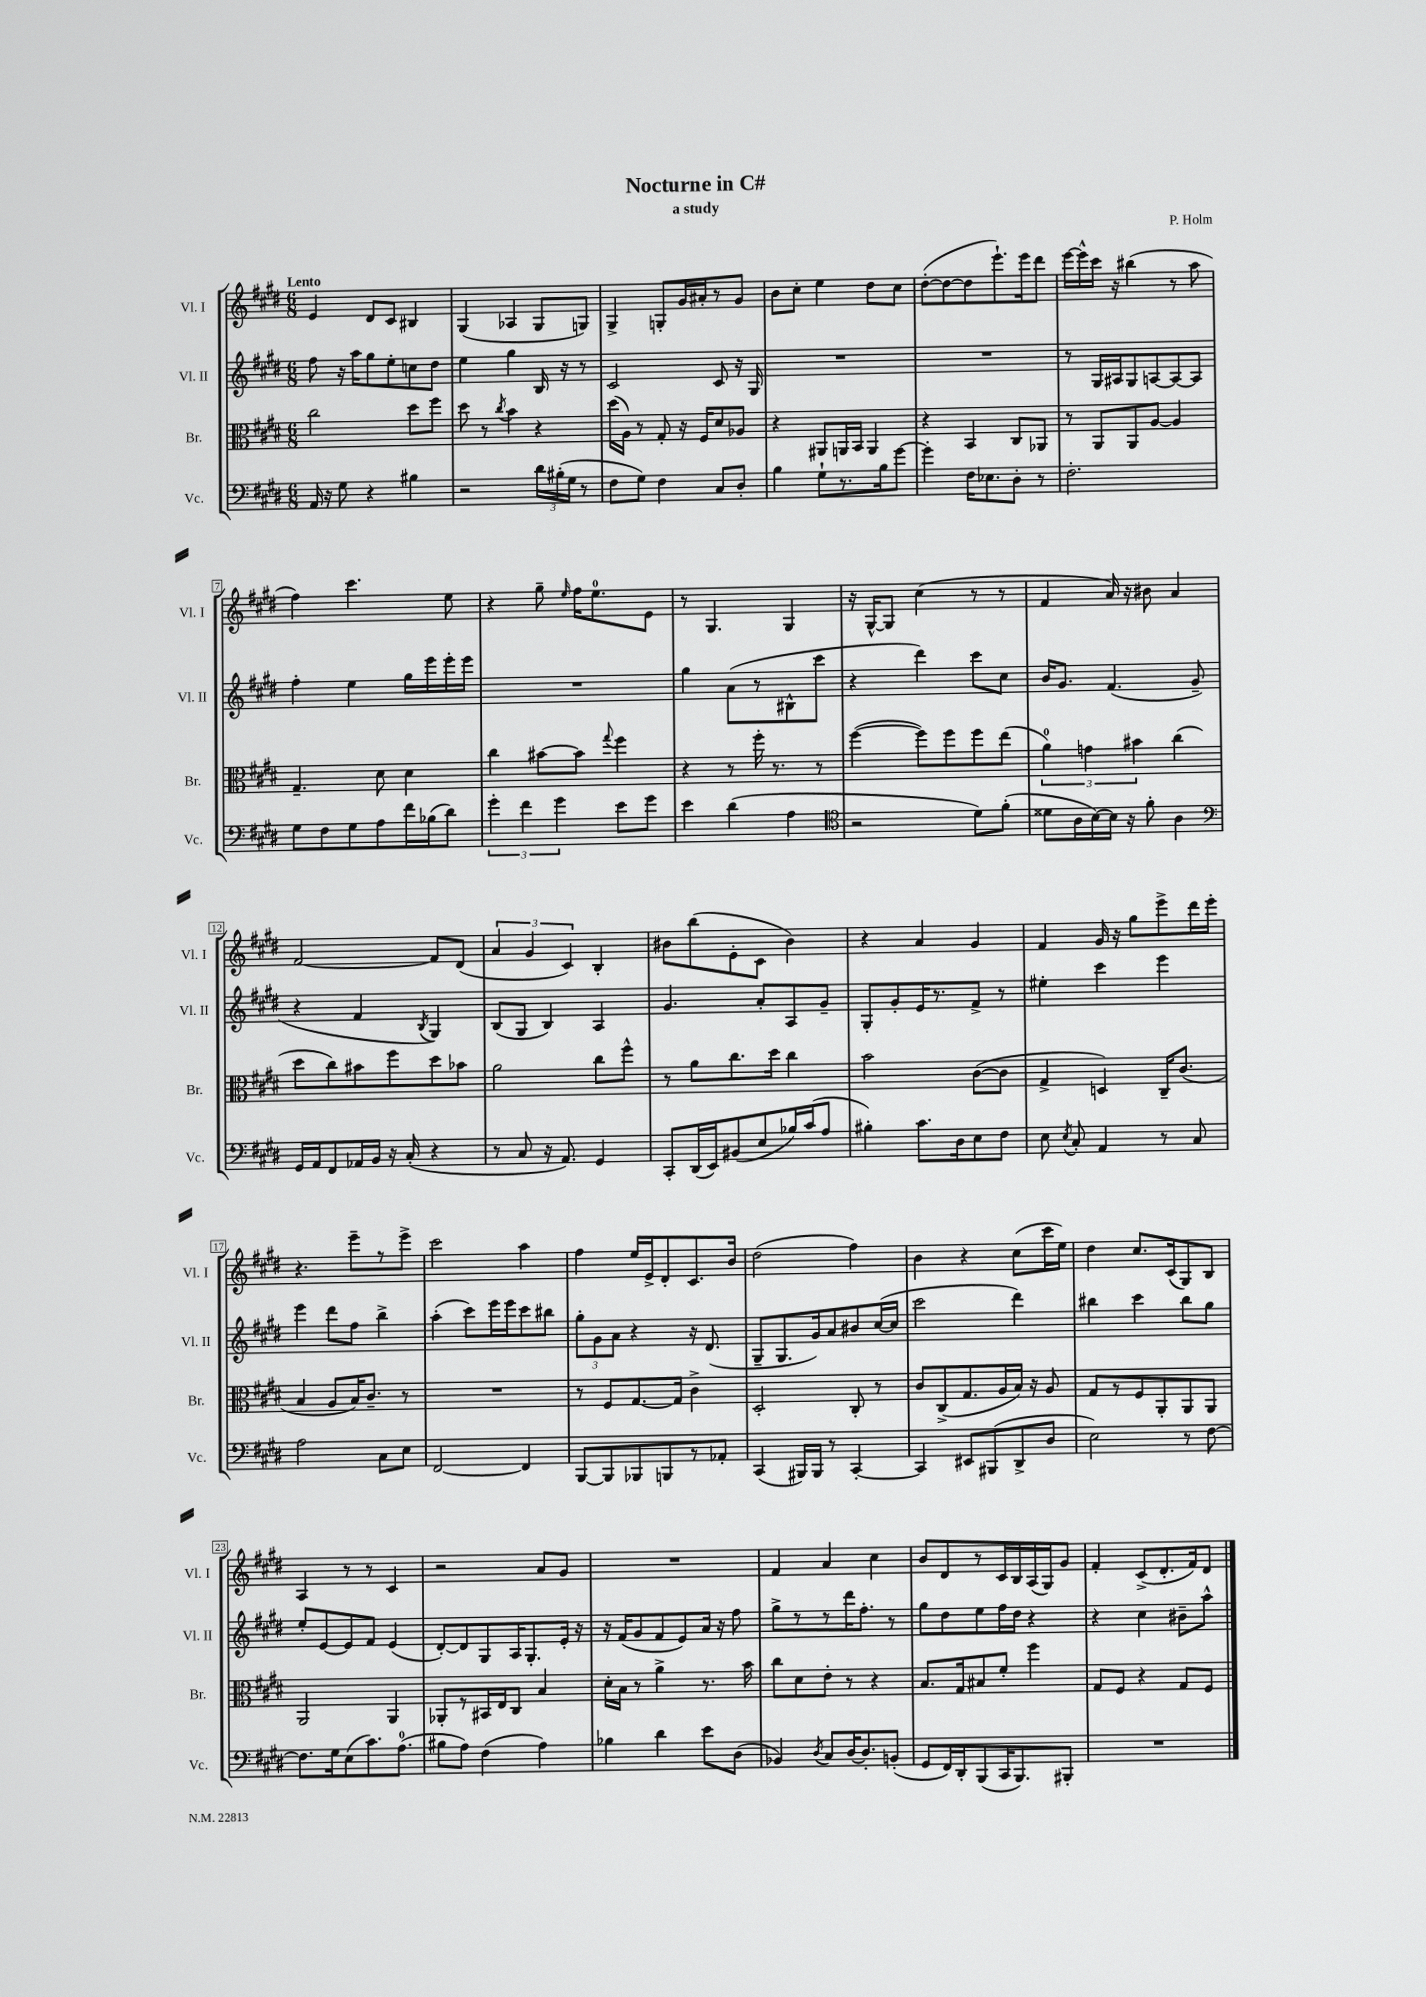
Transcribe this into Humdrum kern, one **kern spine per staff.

**kern	**kern	**kern	**kern
*staff4	*staff3	*staff2	*staff1
*clefF4	*clefC3	*clefG2	*clefG2
*k[f#c#g#d#]	*k[f#c#g#d#]	*k[f#c#g#d#]	*k[f#c#g#d#]
*M6/8	*M6/8	*M6/8	*M6/8
16AA/	2cc#\	8ff#\	4e/
16r	.	.	.
8G#\	.	16r	.
.	.	16aa\LK	.
4r	.	8gg#\	8d#/L
.	.	8ee'\	8c#/J
4B#\	8dd#\L	8cc\	4B#/
.	8ff#\J	8dd#\J	.
=	=	=	=
2r	8dd#\	4ee\	(4G#/
.	8r	.	.
.	8qcc#/	.	.
.	4b\	4gg#\	4A-/
24d#\LL	4r	16B/	8G#/L
(24B#'\	.	.	.
.	.	16r	.
24G#\JJ	.	.	.
8r	.	8r	8G/J)
=	=	=	=
8F#\L	(16dd#\LL	2c#/	4G#^/
.	16A\JJ)	.	.
8G#\J)	8r	.	.
4F#\	8G#'/	.	8G'/L
.	16r	.	16g#/L
.	16F#/LK	.	16a#'/J
8C#/L	8d#/	8c#/	8r
8D#'/J	8A-/J	16r	8g#/J
.	.	16G#/	.
=	=	=	=
4B\	4r	2.r	8b\L
.	.	.	8cc#'\J
8G#`\L	8AA#/L	.	4ee\
8.r	16AA/L	.	.
.	16BB/JJ	.	.
.	4AA/	.	8dd#\L
16B\k	.	.	.
[8g#\J	.	.	8cc#\J
=	=	=	=
4g#'\]	4r	2.r	([8dd#'\L
.	.	.	8dd#\_
16F#\LK	4BB/	.	8dd#\]
8.E-\	.	.	.
.	.	.	8.eee`\)
8D#'\J	8C#/L	.	.
.	.	.	16eee\k
8r	8AA-/J	.	8ddd#\J
=	=	=	=
2.F#'\	8r	8r	[16eee\LL
.	.	.	16eee^^\]
.	8AA/L	16G#/LL	16ccc#\JJ
.	.	16A#/J	16r
.	8AA/	8G#/	(4bb#\
.	[8A/J	[8A/	.
.	4A/]	8A/_	8r
.	.	8A/]J	8aa\
=	=	=	=
8G#\L	4.G#~/	4ff#'\	4ff#\)
8F#\	.	.	.
8G#\	.	4ee\	4.ccc#\
8A\	8d#\	.	.
16f#\L	4d#\	16gg#\LL	.
(16B-\J	.	16eee\	.
8d#\J)	.	16eee'\	8ee\
.	.	16eee\JJ	.
=	=	=	=
6g#'\	4cc#\	2.r	4r
6f#\	.	.	.
.	[8b#\L	.	8gg#~\
6g#\	.	.	.
.	.	.	16qqee/
.	8b#\]J	.	16ff#\LK
.	.	.	8.ee\
.	8qqgg#/	.	.
8e\L	4ff#\	.	.
8g#\J	.	.	8e\J
=	=	=	=
4e\	4r	4gg#\	8r
.	.	.	4.G#/
(4d#\	8r	(8a\L	.
.	16ff#'\	8r	.
.	8.r	.	.
4A\	.	8B#^^\	4G#/
.	8r	8ccc#\J	.
=	=	=	=
*clefC4	*	*	*
2r	([4ff#\	4r	16r
.	.	.	[16G#^^/LK
.	.	.	8G#/]J
.	8ff#\]L)	4ddd#\)	(4cc#\
.	8ff#\	.	.
8d#\L)	8ff#\	8ccc#\L	8r
(8f#'\J	(8ee\J	8cc#\J	8r
=	=	=	=
8d##\L	6a\)	16b/LK	4f#/
.	.	8.g#/J	.
16A\L	.	.	.
.	6g\	.	.
[16B\)	.	.	.
16B\]JJ	.	(4.f#/	16a/)
16r	.	.	16r
.	6b#\	.	.
8f#'\	.	.	8b#\
4A\	(4cc#\	.	4a/
.	.	8g#~/	.
=	=	=	=
*clefF4	*	*	*
16GG#/LL	8dd#\L	4r	[2f#/
16AA/J	.	.	.
8FF#/	8cc#\)	.	.
16AA-/L	8b#\	4f#/	.
16BB/JJ	.	.	.
16r	8ff#\	.	.
(16C#'/	.	.	.
.	.	8qB/	.
4r	8dd#\	4G#/)	8f#/]L
.	8b-\J	.	(8d#/J
=	=	=	=
8r	2a\	(8B/L	6a/
8C#/	.	8G#/J	.
.	.	.	6g#/
16r	.	4B/)	.
8.AA/)	.	.	.
.	.	.	6c#/)
4GG#/	8cc#\L	4A/	4B'/
.	8ff#^^\J	.	.
=	=	=	=
8CC#'/L	8r	4.g#/	8b#\L
(16DD#/L	8a\L	.	(8bb\
16EE/J)	.	.	.
(8BB#/	8.cc#\	.	8e'\
8E/	.	8a'/L	8c#\J
.	16dd#\Jk	.	.
16B-/L)	4cc#\	8A/	4b#\)
(16c#/J	.	.	.
8A/J	.	8g#~/J	.
=	=	=	=
4B#'\)	2b\	8G#'/L	4r
.	.	8g#'/	.
8.c#\L	.	16e/K	4a/
.	.	8.r	.
16D#\k	.	.	.
8E\	([8c#\L	8f#^/J	4g#/
8F#\J	8c#\]J	8r	.
=	=	=	=
8E\	4G#^/	4ee#'\	4f#/
8qE/	.	.	.
8C#'/	.	.	.
4AA/	4D/)	4ccc#\	16g#/
.	.	.	16r
.	.	.	8gg#\L
8r	16C#~/LK	4eee\	8eee^\
.	(8.c#/J	.	.
8C#/	.	.	16ddd#\L
.	.	.	16eee'\JJ
=	=	=	=
2A\	4B/	4eee\	4.r
.	8A/L	8ddd#\L	.
.	16B/K)	8ff#\J	8eee~\L
.	8.c#~/J	.	.
8C#\L	.	4bb^\	8r
8E\J	8r	.	8eee^\J
=	=	=	=
[2FF#/	2.r	(4aa'\	2ccc#\
.	.	8ccc#\L)	.
.	.	16eee\L	.
.	.	16eee\J	.
4FF#/]	.	8ccc#\	4aa\
.	.	8bb#\J	.
=	=	=	=
[8BBB/L	8r	12gg#'\L	4ff#\
.	.	12g#\	.
8BBB/]	8F#/L	.	.
.	.	12a\J	.
8BBB-/	[8.G#/	4r	16ee/LL
.	.	.	16e^/J
8BBB/	.	.	8d#'/
.	16G#/]Jk	.	.
8r	4c#^\	16r	8.c#/
.	.	(8.d#/	.
8AA-'/J	.	.	.
.	.	.	16b/Jk
=	=	=	=
(4CC#/	2D#'/	8G#~/L	(2dd#\
.	.	8.G#/	.
16BBB#/LL)	.	.	.
16BBB#/JJ	.	16g#/k)	.
8r	.	8a/	.
[4CC#'/	8C#'/	8b#/	4ff#\)
.	8r	([16cc#/L	.
.	.	16cc#/]JJ	.
=	=	=	=
4CC#/]	8c#/L	2ccc#\	4b\
.	(8C#^/	.	.
8EE#/L	8.G#/	.	4r
(8BBB#/	.	.	.
.	16A/L	.	.
8DD#^/	16B/JJ)	4ddd#\)	(8cc#\L
.	16r	.	.
8D#/J	8A/	.	16ccc#\L
.	.	.	16ee\JJ)
=	=	=	=
2E\)	8G#/L	4bb#\	4dd#\
.	8r	.	.
.	8F#/	4ccc#\	8.cc#/L
.	8AA'/	.	.
.	.	.	(16c#/k
8r	8AA/	8bb#\L	8G#/)
[8F#\	8AA/J	8gg#\J	8B/J
=	=	=	=
8.F#\]L	2AA/	8ee'/L	4A/
.	.	[8e/	.
16G#\k	.	.	.
(8E\	.	8e/]	8r
8.c#\)	.	8f#/J	8r
.	4AA/	(4e/	4c#/
(8.A\J	.	.	.
=	=	=	=
8B#\L	8AA-'/L	[8d#'/L)	2r
8A\J)	8r	8d#/]	.
(4F#\	16BB#/L	8G#/	.
.	16E/J	.	.
.	8C#/J	16A/K	.
.	.	8.G#'/	.
4A\)	4B/	.	8a/L
.	.	16e'/Jk	8g#/J
.	.	16r	.
=	=	=	=
4B-\	16d#'\LL	16r	2.r
.	16B\JJ	(16f#/LK	.
.	8r	8g#/	.
4d#\	4a^\	8f#/	.
.	.	8e/)	.
8e\L	8.r	16a/Jk	.
.	.	16r	.
(8D#\J	.	8ff#\	.
.	16b\	.	.
=	=	=	=
4BB-/)	8cc#\L	8gg#^\L	4f#/
.	8d#\	8r	.
8qD#/	.	.	.
8C#/L	8e'\J	8r	4a/
[16D#/K	8r	16ddd#\K	.
8.D#'/]	.	8.ff#'\J	.
.	4r	.	4cc#\
(8BB'/J	.	8r	.
=	=	=	=
8GG#/L	8.B/L	8gg#\L	8b/L
16FF#/L)	.	8dd#\	8d#/
16DD#'/J	16G#/k	.	.
(8BBB/	8B#/	8ee\	8r
16CC#/K	8f#'/J	16ff#\L	16c#/L
8.BBB/)	.	16dd#\JJ	16B/
.	4ff#\	4r	(16A/
.	.	.	16G#/J)
8BBB#'/J	.	.	8g#/J
=	=	=	=
2.r	8G#/L	4r	4f#'/
.	8F#/J	.	.
.	4r	4cc#\	(8c#^/L
.	.	.	8.d#'/
.	8G#/L	8b#~\L	.
.	.	.	16f#/k)
.	8F#/J	8aa^^\J	8d#/J
==	==	==	==
*-	*-	*-	*-
